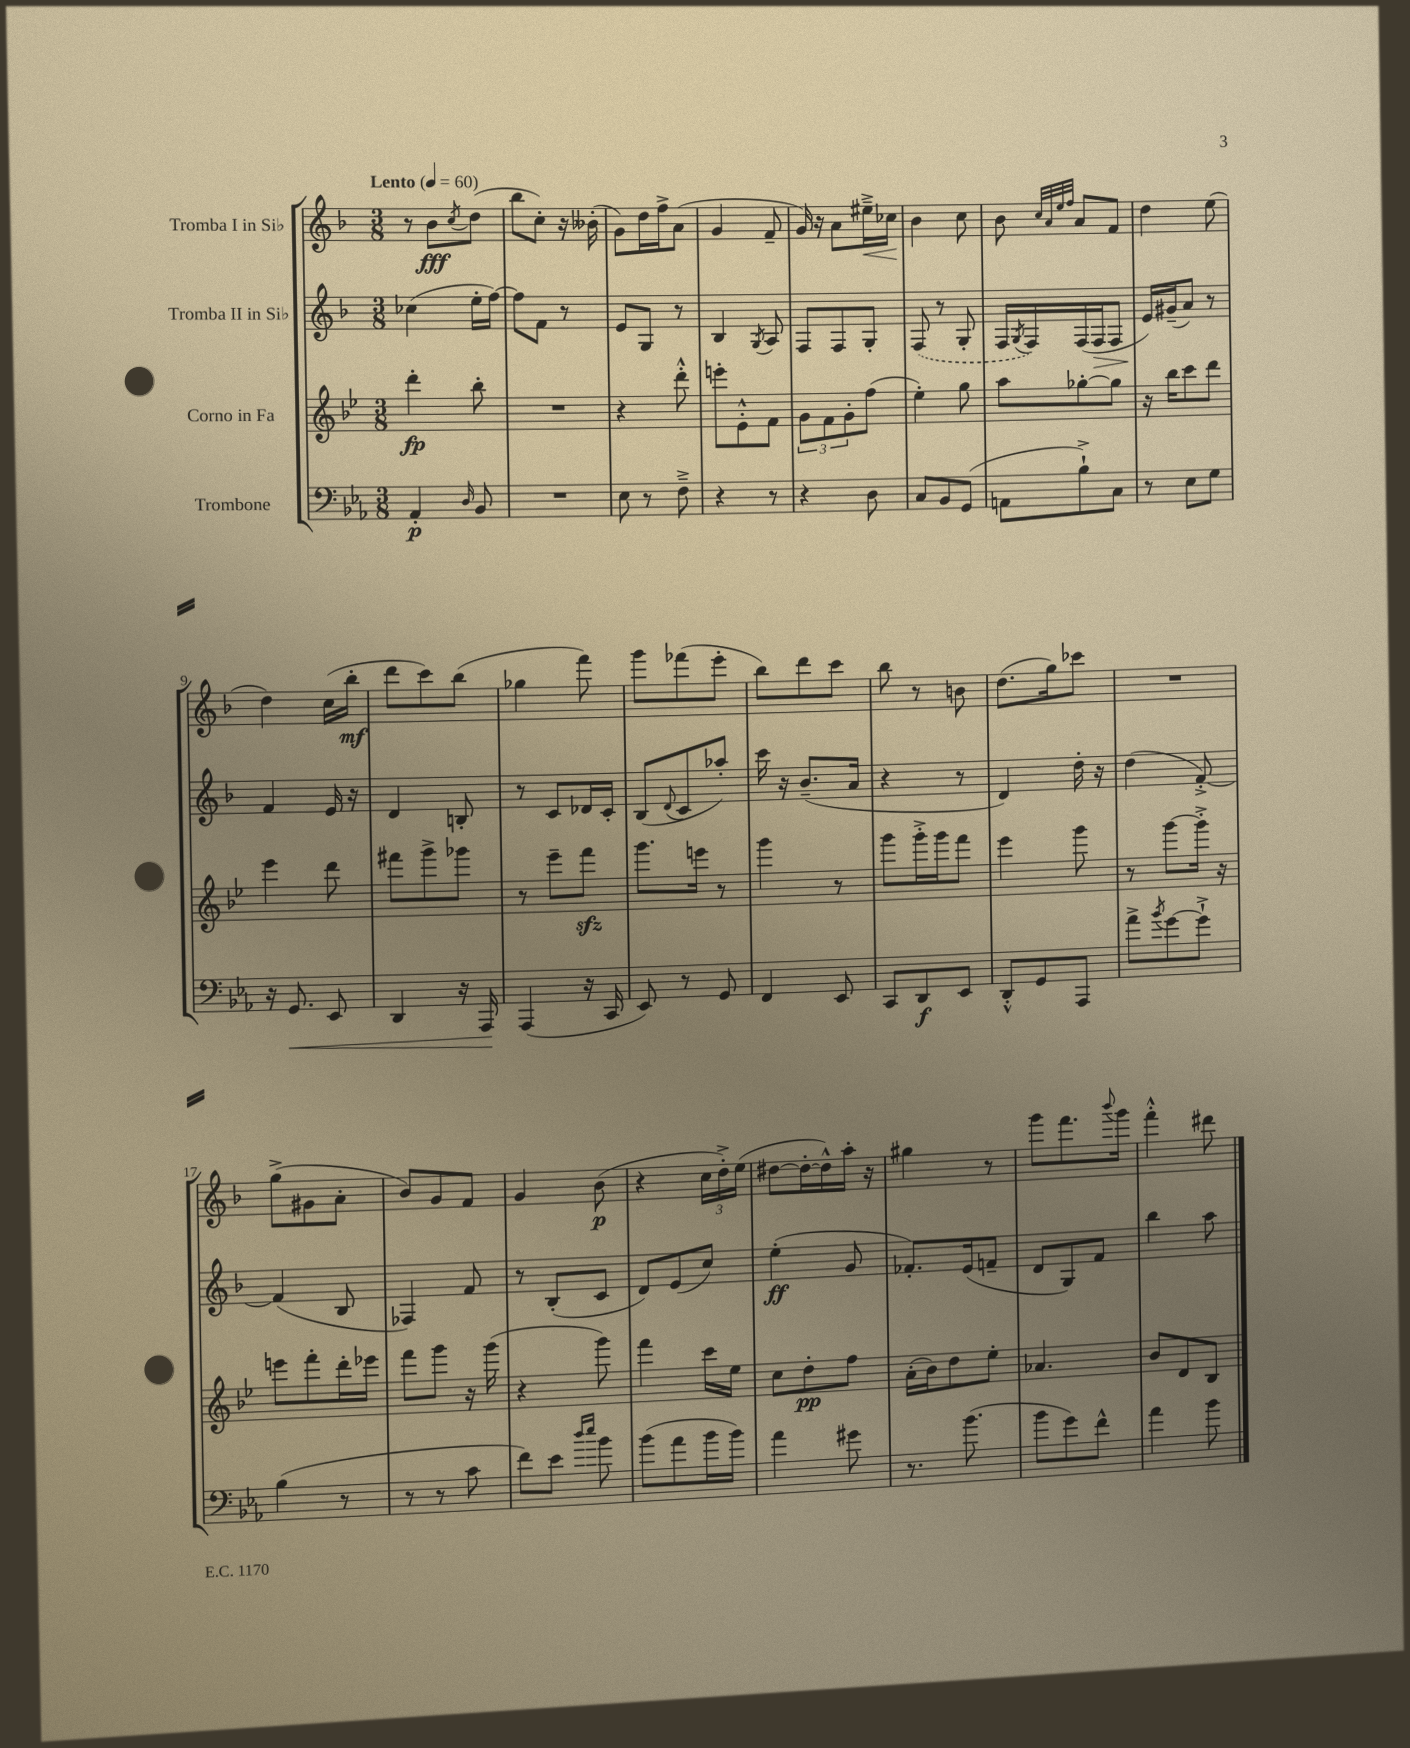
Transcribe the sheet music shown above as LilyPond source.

<<
\new StaffGroup <<
\new Staff = "s0" \with { instrumentName = "Tromba I in Sib" } {
    \clef treble \key f \major \numericTimeSignature \time 3/8 \tempo "Lento" 4 = 60
    r8 bes'8\fff \acciaccatura { c''8 } d''8( |
    bes''8 c''8-.) r16 beses'16-.( |
    g'8) d''16 f''16-> a'8( |
    g'4 f'8-- |
    g'16) r16 a'8 eis''16--->\< ces''16 |
    bes'4\! c''8 |
    bes'8 \grace { c''32 a'32 e''32 f''32 } a'8 f'8 |
    d''4 e''8( |
    d''4) c''16( bes''16-.\mf |
    d'''8 c'''8) bes''8( |
    ges''4 f'''8) |
    g'''8 fes'''8( e'''8-. |
    bes''8) d'''8 c'''8 |
    bes''8 r8 b'8 |
    d''8.( g''16) ces'''8 |
    R4. |
    g''8->( gis'8 a'8-. |
    bes'8) g'8 f'8 |
    g'4 bes'8\p( |
    r4 \tuplet 3/2 { c''16 d''16-.->) e''16( } |
    dis''8~ dis''16~-. dis''16-^) a''16-. r16 |
    gis''4 r8 |
    g'''8 f'''8. \appoggiatura { bes'''8 } g'''16 |
    f'''4-.-^ dis'''8 \bar "|." |
}
\new Staff = "s1" \with { instrumentName = "Tromba II in Sib" } {
    \clef treble \key f \major \numericTimeSignature \time 3/8
    ces''4( e''16-. f''16~) |
    f''8 f'8 r8 |
    e'8 g8 r8 |
    bes4 \acciaccatura { g8 } a8 |
    f8 f8 g8-. |
    \once \slurDashed f8( r8 g8-. |
    f16 \acciaccatura { g8 } f16) f16( f16\> f8 |
    e'16\!) gis'16--( a'8) r8 |
    f'4 e'16 r16 |
    d'4 b8-. |
    r8 c'8 des'16 c'16-. |
    bes8( \appoggiatura { d'8 } c'8 aes''8-.) |
    c'''16 r16 bes'8.--( a'16 |
    r4 r8 |
    d'4) d''16-. r16 |
    d''4( f'8~-.->) |
    f'4( bes8 |
    fes4) f'8 |
    r8 bes8-.( c'8 |
    d'8) e'8( c''8) |
    e''4-.\ff( g'8 |
    fes'8.-.) e'16( f'8-- |
    d'8 g8) f'8 |
    bes''4 a''8 \bar "|." |
}
\new Staff = "s2" \with { instrumentName = "Corno in Fa" } {
    \clef treble \key bes \major \numericTimeSignature \time 3/8
    d'''4-.\fp bes''8-. |
    R4. |
    r4 d'''8-.-^ |
    e'''8-. ees'8-.-^ f'8 |
    \tuplet 3/2 { g'8 f'8 g'8-. } f''8( |
    ees''4-.) g''8 |
    a''8 ges''8~-. ges''8 |
    r16 bes''16 c'''8 d'''8 |
    ees'''4 d'''8 |
    fis'''8 g'''8-> ges'''8 |
    r8 ees'''8-- f'''8\sfz |
    g'''8. e'''16 r8 |
    g'''4 r8 |
    g'''8 g'''16-.-> g'''16 f'''8 |
    ees'''4 g'''8 |
    r8 g'''8~ g'''16-.-> r16 |
    e'''8 f'''8-. d'''16-. ees'''16 |
    f'''8 g'''8 r16 g'''16( |
    r4 g'''8) |
    f'''4 c'''16 ees''16 |
    c''8 d''8-.\pp f''8 |
    a'16-.( bes'16) d''8 ees''8-. |
    aes'4. |
    bes'8 d'8 bes8 \bar "|." |
}
\new Staff = "s3" \with { instrumentName = "Trombone" } {
    \clef bass \key ees \major \numericTimeSignature \time 3/8
    aes,4-.\p \grace { d16 } bes,8 |
    R4. |
    ees8 r8 f8---> |
    r4 r8 |
    r4 d8 |
    c8 bes,8 g,8( |
    a,8 bes8-!->) c8 |
    r8 ees8 g8 |
    r16 g,8.\< ees,8 |
    d,4 r16 aes,,16\! |
    aes,,4( r16 c,16 |
    ees,8) r8 g,8 |
    f,4 ees,8 |
    c,8 d,8\f ees,8 |
    d,8-.-^ g,8 aes,,8 |
    aes'8-> \acciaccatura { bes'8 } g'8~ g'8-!-> |
    bes4( r8 |
    r8 r8 c'8 |
    f'8) ees'8 \grace { d''16 ees''16 } bes'8 |
    bes'8( aes'8 bes'16 bes'16) |
    aes'4 gis'8 |
    r8. bes'8.( |
    bes'8 g'8) f'8-^ |
    aes'4 bes'8 \bar "|." |
}
>>
>>
